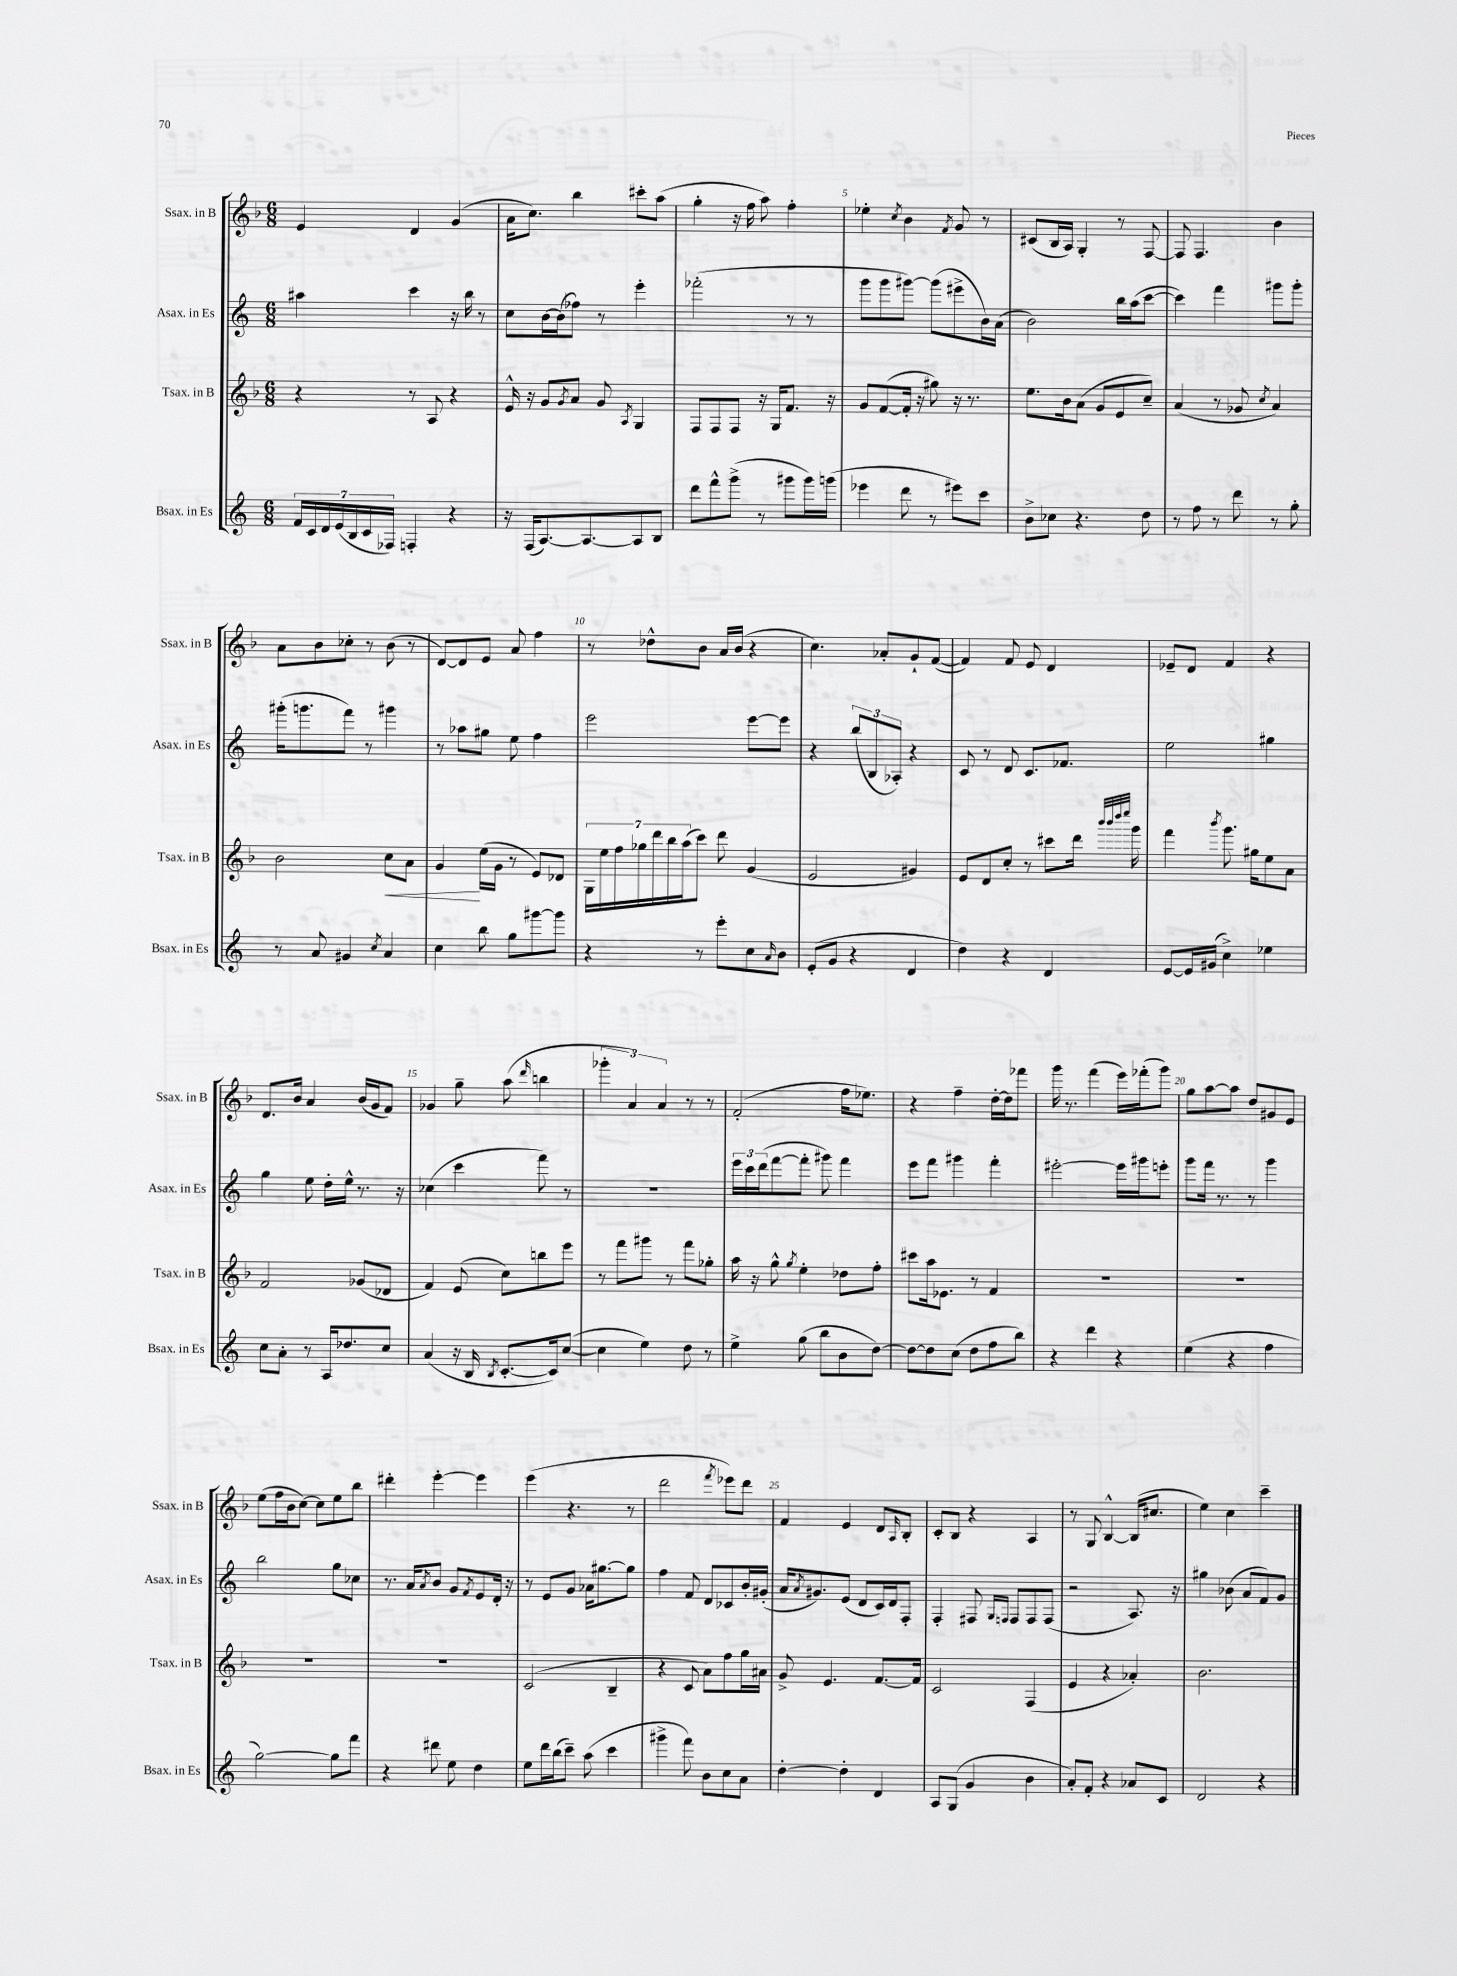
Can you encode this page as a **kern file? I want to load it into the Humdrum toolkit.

**kern	**kern	**dynam	**kern	**kern
*part4	*part3	*part3	*part2	*part1
*staff4	*staff3	*staff3	*staff2	*staff1
*I"Bsax. in Es	*I"Tsax. in B	*	*I"Asax. in Es	*I"Ssax. in B
*I'Bsax. in Es	*I'Tsax. in B	*	*I'Asax. in Es	*I'Ssax. in B
*clefG2	*clefG2	*	*clefG2	*clefG2
*k[]	*k[b-]	*	*k[]	*k[b-]
*M6/8	*M6/8	*	*M6/8	*M6/8
=2	=2	=2	=2	=2
28f/LL	4r	.	4aa#X\	4e/
28c/	.	.	.	.
28d/	.	.	.	.
(28e/	.	.	.	.
28B/	.	.	.	.
28c/	.	.	.	.
28F-X/JJ)	.	.	.	.
4Fn'/	8r	.	4ccc\	4d/
.	8A/	.	.	.
4r	4r	.	16r	(4g/
.	.	.	16bb\	.
.	.	.	8r	.
=3	=3	=3	=3	=3
16r	16e^^/	.	8cc\L	16a\KL
(16F/KL	16r	.	.	8.cc\J)
[8.A/)	8g/L	.	[16b\L	.
.	.	.	(16b\J]	.
.	8qg/	.	.	.
.	8a/J	.	8ff-X\J)	4bb-\
8.A/_	.	.	.	.
.	8g/	.	8r	.
.	8qA/	.	.	.
8A/]	4G/	.	4eee'\	8ccc#X'\L
8B/J	.	.	.	(8aa\J
=4	=4	=4	=4	=4
8ddd\L	8F/L	.	(2fff-X'\	4gg'\
8fff^^\	8F/	.	.	.
(8ggg^\J	8F/J	.	.	16r
.	.	.	.	16ff\
8r	16r	.	.	8aa\)
.	16G/KL	.	.	.
8ggg#X\L	8.f/J	.	8r	4ff'\
16ggg#\L)	.	.	8r	.
(16gggn\JJ	16r	.	.	.
=5	=5	=5	=5	=5
4eee-X\	8g/L	.	8ggg\L	4ee-X'\
.	([8f/	.	8ggg\	.
.	.	.	.	8qcc/
8ddd\	16f'/Jk]	.	[8ggg#X\J)	4b-\
.	16r	.	.	.
8r	8gg#X\)	.	(8ggg#\L]	.
.	.	.	.	8qf/
8eee#X\L)	16r	.	8eee#X^\	8g/
.	8.r	.	.	.
8ccc\J	.	.	16b\L)	8r
.	.	.	(16a\JJ	.
=6	=6	=6	=6	=6
8b^\L	8.ee\L	.	2b\)	(8c#X/L
8cc-X\J	.	.	.	16B-/L
.	16b-\k	.	.	16A/JJ)
4.r	(8a\J	.	.	4G'/
.	8g/L	.	.	.
.	8e/	.	16bb\LL	8r
.	.	.	(16aa\J	.
8dd\	8cc~/J)	.	[8ccc\J	[8F/
=7	=7	=7	=7	=7
8r	(4a/	.	4ccc\])	8F/]
8ff\	.	.	.	4.F/
8r	8r	.	4fff\	.
8ddd\	8g-X/	.	.	.
.	8qcc/	.	.	.
8r	4a/)	.	8ggg#X\L	4b-\
8gg'\	.	.	8ggg#'\J	.
!!LO:LB:g=z
=8	=8	=8	=8	=8
8r	2b-\	.	(16ggg#X'\KL	8a\L
.	.	.	8.gggn\	.
8a/	.	.	.	8b-\
4g#X/	.	.	8fff\J)	8cc-X'\J
.	.	.	8r	8r
8qcc/	.	.	.	.
!	!	!LO:HP:b	!	!
4a/	8cc\L	<	4ggg#X\	(8b-\
.	8a\J	.	.	8r
=9	=9	=9	=9	=9
4cc\	4g/	.	8r	[8d/L)
.	.	.	8aa-X\L	8d/]
8bb\	(16ee\LL	[	8gg#X\J	8e/J
.	16g\JJ	.	.	.
8gg\L	8r	.	8ee\	8a/
[8ggg#X\	8e/L)	.	4ff\	4ff\
8ggg#\J]	8d-X/J	.	.	.
=10	=10	=10	=10	=10
4r	28G\LL	.	2eee\	8r
.	28ee\	.	.	.
.	28ff\	.	.	.
.	28gg-X\	.	.	.
.	.	.	.	8dd-X^^\L
.	28ddd\	.	.	.
.	28bb-\	.	.	.
.	(28aa\J	.	.	.
8r	8ccc\J)	.	.	8b-\J
8eee'\L	8ddd\	.	.	16a/LL
.	.	.	.	(16b-/JJ
8cc\	(4g/	.	[8eee\L	4r
16qqa/	.	.	.	.
8b\J	.	.	8eee\J]	.
=11	=11	=11	=11	=11
(8e'/L	2e/	.	4r	4.cc\)
8g/J	.	.	.	.
4r	.	.	(12bb/L	.
.	.	.	12B/	.
.	.	.	.	8a-X'/L
.	.	.	12A-X'/J)	.
4d/	4g#X/)	.	4r	8g`/
.	.	.	.	([8f/J
=12	=12	=12	=12	=12
4dd\)	8e/L	.	8c/	4f/])
.	8d/	.	8r	.
4r	8cc'/J	.	8d/	8f/
.	8r	.	8.c/L	8e/
4d/	8ccc#X\L	.	.	4d/
.	.	.	8.f-X/J	.
.	16ddd\Jk	.	.	.
.	32qqbbb-/LLL	.	.	.
.	32qqbbb-/	.	.	.
.	32qqdddd/	.	.	.
.	32qqeeee/JJJ	.	.	.
.	16ggg\	.	.	.
=13	=13	=13	=13	=13
[8e/L	4fff\	.	2ee\	8e-X~/L
16e/L]	.	.	.	8d/J
(16g#X/JJ	.	.	.	.
.	8qbbb-/	.	.	.
4cc^\)	8.ggg\	.	.	4f/
.	16gg#X\KL	.	.	.
4ee-X\	8ee\	.	4gg#X\	4r
.	8a\J	.	.	.
!!LO:LB:g=z
=14	=14	=14	=14	=14
8cc\L	2f/	.	4gg\	8.d/L
8a'\J	.	.	.	.
.	.	.	.	16b-/Jk
8r	.	.	8ee\	4a/
16A/KL	.	.	16dd'\LL	.
8.dd-X/	.	.	16ee^^\JJ	.
.	(8g-X/L	.	8.r	(16b-/LL
.	.	.	.	16g/J
8cc/J	8d-X/J	.	.	8f/J)
.	.	.	16r	.
=15	=15	=15	=15	=15
(4a/	4f/)	.	(4cc-X\	4g-X/
16r	(8e/	.	4ccc\	8gg~\
16B/	.	.	.	.
8qB/	.	.	.	.
[8.c'/L	8cc\L)	.	.	(8aa\
.	.	.	.	16qqddd/
.	8bbn\	.	8fff\)	4bbn\
16c/k])	.	.	.	.
([8cc/J	8eee\J	.	8r	.
=16	=16	=16	=16	=16
4cc\]	8r	.	2.r	6ggg-X'\
.	8fff\L	.	.	.
.	.	.	.	6a/)
4ee\)	8ggg#X\J	.	.	.
.	.	.	.	6a/
.	8r	.	.	.
8dd\	8fff\L	.	.	8r
8r	8gg-X'\J	.	.	8r
=17	=17	=17	=17	=17
4ee^\	16aa\	.	24eee\LL	(2f'/
.	.	.	24ccc\	.
.	16r	.	.	.
.	.	.	(24ddd\J	.
.	8gg^^\	.	[8fff\	.
.	8qgg/	.	.	.
(8gg\	4ee'\	.	8fff'\J]	.
8bb\L	.	.	8ggg#X\)	.
8b\	8dd-X\L	.	4fff\	16ff\KL
.	.	.	.	8.ee-X\J)
[8dd\J)	8ff'\J	.	.	.
=18	=18	=18	=18	=18
8dd\L_	8ccc#X\L	.	8eee\L	4r
8dd\]	16aa\k	.	8fff\J	.
.	8.e-X\J	.	.	.
(8cc\J	.	.	4ggg#X\	4ff~\
8dd\L	8r	.	.	.
8ff\	4f/	.	4fff'\	[16dd'\LL
.	.	.	.	16dd\J]
8bb\J)	.	.	.	8fff-X\J
=19	=19	=19	=19	=19
4r	2.r	.	[2eee#X'\	16ggg\
.	.	.	.	8.r
4ddd\	.	.	.	(4fff\
4r	.	.	16eee#\LL]	16eee\LL)
.	.	.	16ggg#X\J	(16fff-X'\J
.	.	.	8eeen'\J	8ggg\J)
=20	=20	=20	=20	=20
(4ee\	2.r	.	8ggg\L	8gg\L
.	.	.	16fff\Jk	[8aa\
.	.	.	8.r	.
4r	.	.	.	8aa\J]
.	.	.	8r	8dd/L
4ff\	.	.	4ggg\	8g#X/
.	.	.	.	8e/J
!!LO:LB:g=z
=21	=21	=21	=21	=21
[2gg\)	2.r	.	2bb\	(8ee\L
.	.	.	.	16ff\L
.	.	.	.	16b-\J
.	.	.	.	[8cc\J)
.	.	.	.	8cc\L]
8gg\L]	.	.	8gg\L	8ee\
8fff\J	.	.	8cc-X\J	8bb-\J
=22	=22	=22	=22	=22
4r	2.r	.	8.r	4ddd#X'\
.	.	.	16a/KL	.
.	.	.	8qa/	.
8ddd#X\	.	.	8b/J	[4eee'\
8ee\	.	.	8g/L	.
.	.	.	8qf/	.
4dd\	.	.	8e/	4eee\]
.	.	.	16d'/Jk	.
.	.	.	16r	.
=23	=23	=23	=23	=23
8ee\L	(2c/	.	8r	(4eee\
16ddd\L	.	.	8e/L	.
(16bb\J	.	.	.	.
8ccc~\J)	.	.	8g/J	4.r
(8aa\	.	.	16a-X\KL	.
.	.	.	[8.gg#X\	.
4ccc\	4B-~/	.	.	.
.	.	.	8gg#\J]	8r
=24	=24	=24	=24	=24
4ggg#X^\	4r	.	4ff\	2ddd\
8fff\)	8c/	.	8f/	.
8b\L	8a\L)	.	8d/L	.
.	.	.	.	8qfff/
8cc\	8ff\	.	8c-X/	8eee-X\L)
8a\J	16gg\L	.	16b'/L	8ddd\J
.	16a#X\JJ	.	(16g#X'/JJ	.
=25	=25	=25	=25	=25
[4dd'\	8g^/	.	16a/KL	4f/
.	.	.	8qa/	.
.	.	.	8.g#X/)	.
.	4.e/	.	.	.
4dd'\]	.	.	(8e/J	4e/
.	.	.	8d/L	.
4d/	[8.f/L	.	16c/L)	8d/L
.	.	.	16d/J	.
.	.	.	.	16qqA/
.	.	.	8F'/J	8B-'/J
.	16f/Jk]	.	.	.
=26	=26	=26	=26	=26
8A/L	2c/	.	4F'/	8c'/L
(8G/J	.	.	.	8B-/J
4g/	.	.	8F#X/	4r
.	.	.	16qqG/LL	.
.	.	.	16qqFn/JJ	.
.	.	.	8F/L	.
4b\	(4F/	.	8F/	4A/
.	.	.	(8F/J	.
=27	=27	=27	=27	=27
8a'/L)	4e/	.	2r	8r
8f'/J	.	.	.	8G/
4r	4r	.	.	[4B-^^/
8a-X/L	4a-X'/)	.	8.A/)	(16B-/KL]
.	.	.	.	8.cc#X/J
8c/J	.	.	.	.
.	.	.	16r	.
=28	=28	=28	=28	=28
2d/	2.b-\	.	4gg#X\	4ee\)
.	.	.	(8b-X\	4cc\
.	.	.	8a/L	.
4r	.	.	8f/)	4ccc~\
.	.	.	8g/J	.
==	==	==	==	==
*-	*-	*-	*-	*-
